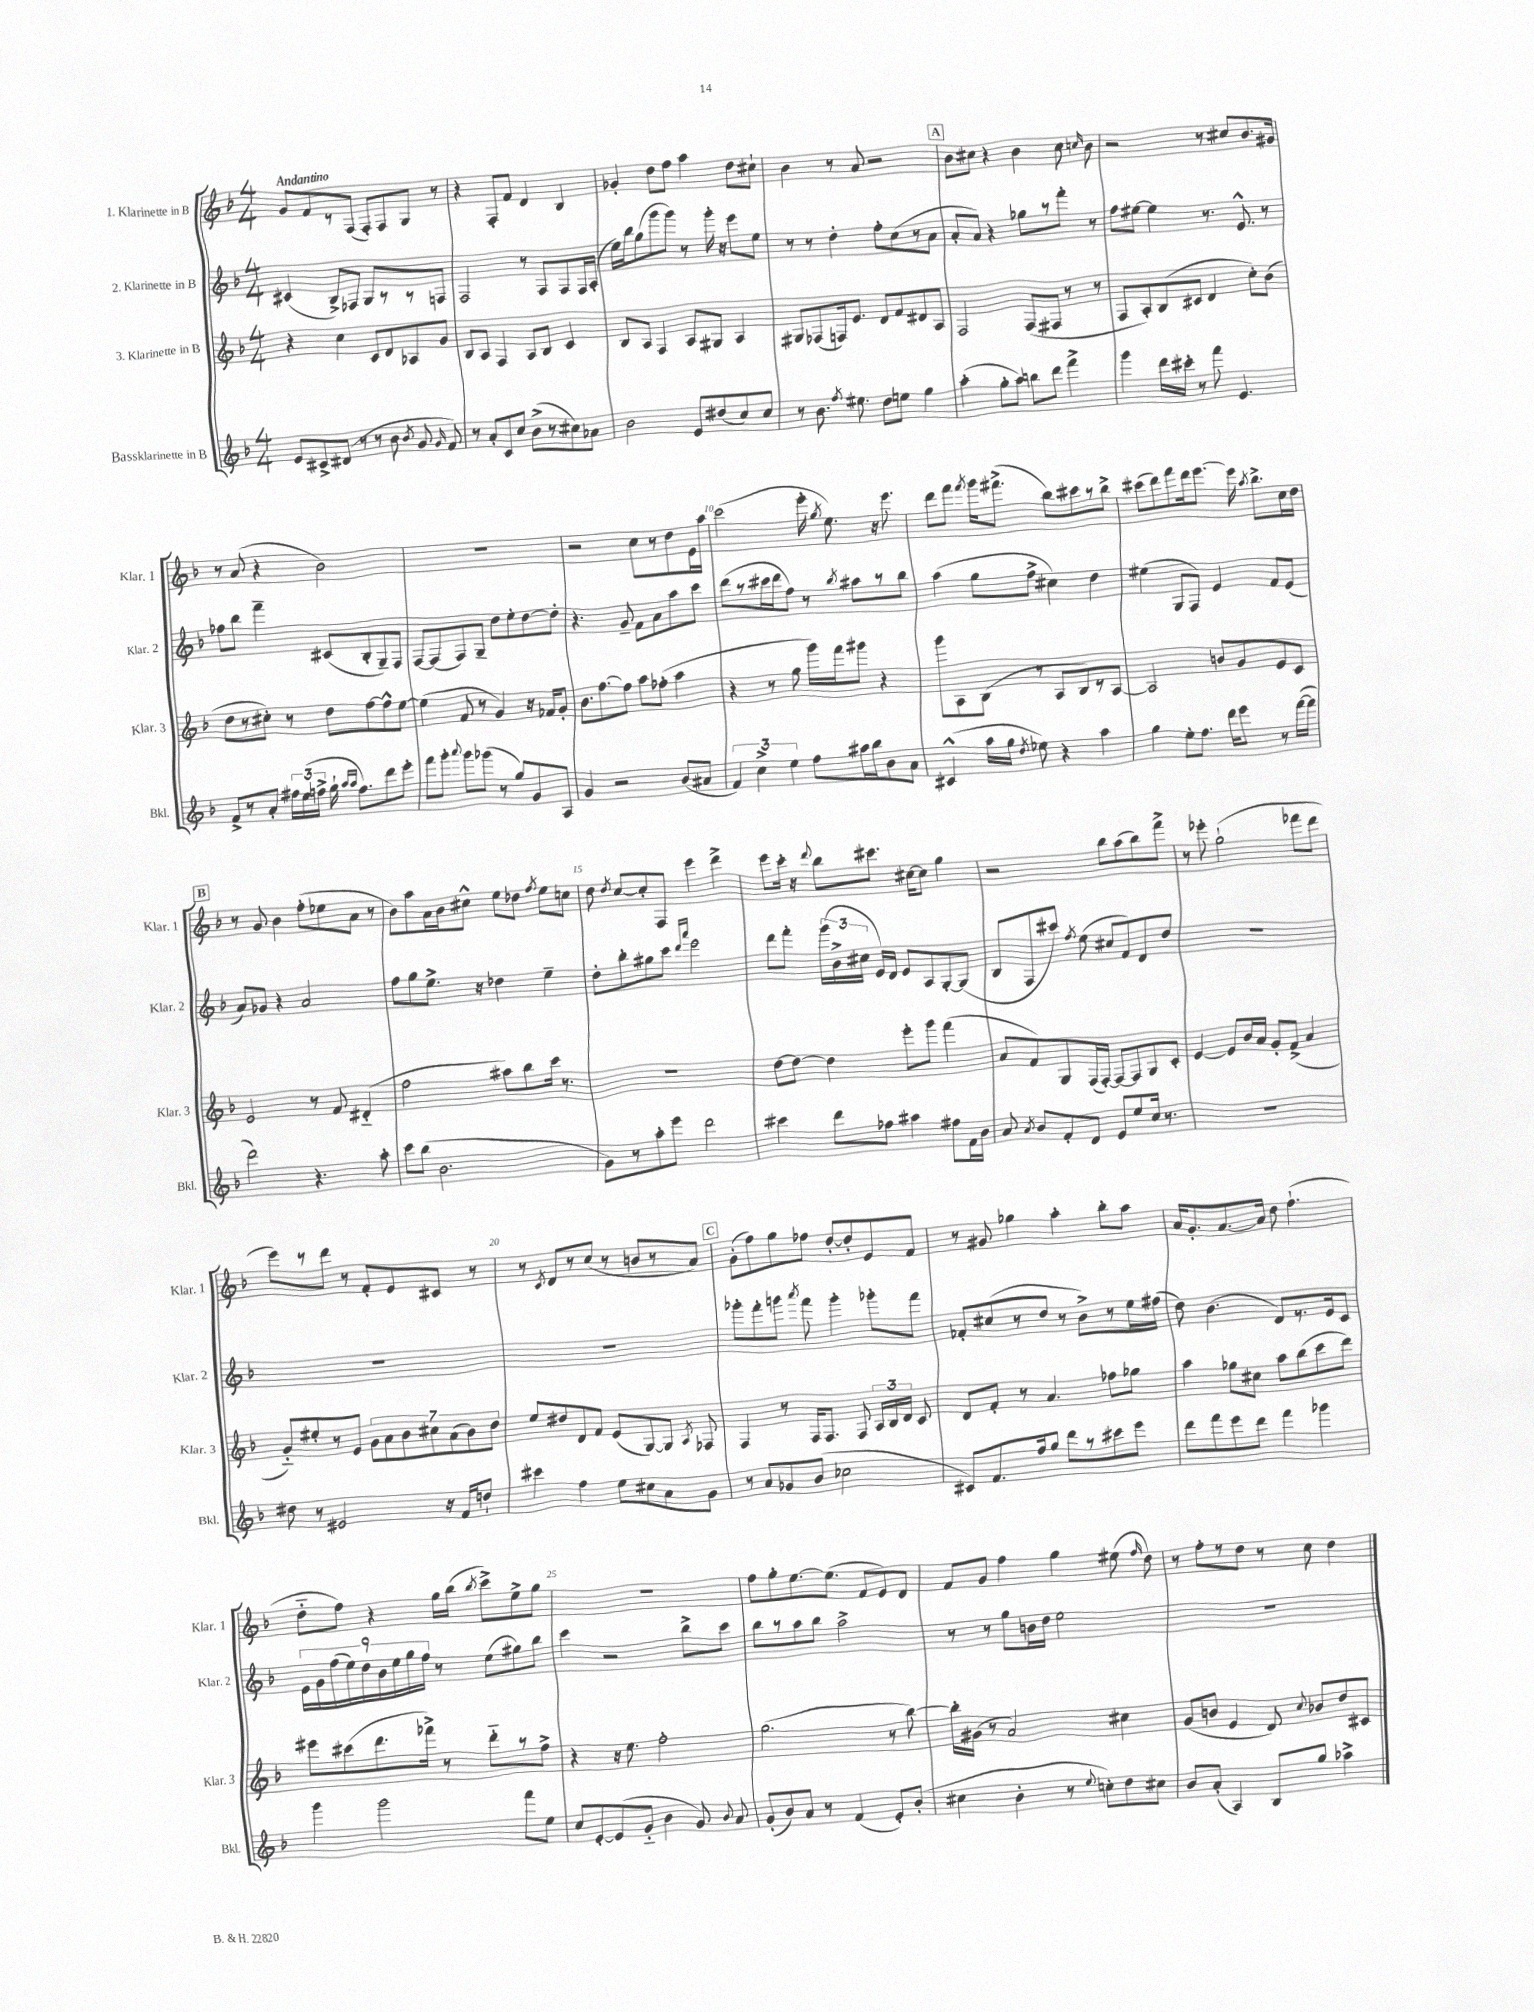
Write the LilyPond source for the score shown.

<<
\new StaffGroup <<
\new Staff = "s0" \with { instrumentName = "1. Klarinette in B" shortInstrumentName = "Klar. 1" } {
    \clef treble \key f \major \numericTimeSignature \time 4/4 \tempo "Andantino"
    \autoBeamOff g'8[ f'8 r8 f8]( f8[-.) f8 g8] r8 |
    r4 f8[-. f'8] d'4 bes4 |
    ges'4-. d''8[ f''8] a''4 d''8[ cis''8]-! |
    bes'4 r8 a'8 r2 |
    \mark \markup { \box "A" } bes'8[ cis''8] r4 bes'4 cis''8 \grace { c''16 } bes'8 |
    r2 r8 cis''8[ bes'8. gis'16] |
    r8 a'8( r4 bes'2) |
    R1 |
    r2 c''8[ r8 d''8 e'16 a''16] |
    c'''2( e'''16-. \acciaccatura { g''8 } e''8.) r16 e'''8. |
    d'''8[ f'''8] \acciaccatura { f'''8 } g'''16[ fis'''8.]->( bes''8[) cis'''8 r8 bes''8]-> |
    cis'''8[( d'''8) f'''8 d'''16 e'''8.]~ e'''16 \acciaccatura { a''8 } bes''8.[-> c''16 d''16] |
    \mark \markup { \box "B" } r8 g'8 bes'4 f''8[-.( ees''8 a'8] r8 |
    bes'8[) a''8 a'16 bes'16 cis''8]-^ e''8[ des''8] \acciaccatura { f''8 } e''8[ c''8] |
    d''8 \acciaccatura { d''8 } c''8[~ c''8-. f8] e'''4 d'''4-> |
    e'''8[ c'''16]-. r16 \appoggiatura { d'''8 } bes''8[ cis'''8.] cis''16[~ cis''8] g''4 |
    r2 bes''8[ a''8( bes''8) f'''8]-> |
    r8 ees'''8-. g''2-!( fes'''8[ d'''8] |
    e'''8[) r8 d'''8] r8 f'8[-. e'8 cis'8] r8 |
    r8 \acciaccatura { c'8 } d'8[ r8 c''8]( r8 b'8[ r8 a'8]) |
    \mark \markup { \box "C" } g'8[-.( f''8) g''8 fes''8] d''8[~-. d''8-. e'8 f'8] |
    r8 gis'8 ges''4 a''4-. bes''8[-. a''8] |
    a'16[ g'8.-. a'8.~ a'16] d''8 f''4.-!( |
    d''8[-_ f''8]) r4 g''16[ bes''16]( \acciaccatura { bes''8 } c'''8[->) e''8-> g''8] |
    R1 |
    f''8[ g''8-. e''8.~ e''8.]( f'8[ e'8) d'8] |
    f'8[ g'8] f''4 g''4 eis''8( \grace { f''16 } d''8) |
    r8 f''8[-. r8 d''8] r8 c''8 d''4 \bar "|." |
}
\new Staff = "s1" \with { instrumentName = "2. Klarinette in B" shortInstrumentName = "Klar. 2" } {
    \clef treble \key f \major \numericTimeSignature \time 4/4
    \autoBeamOff cis'4( bes8[->) fes8] g8[ r8 r8 f8] |
    f2 r8 f8[ f8 f16 a16]-.( |
    e''16[) bes''16 g''8( g'''8 g'''8]) r8 g'''16-. r16 e'''8[ e''8] |
    r8 r8 d''4-. f''8[-. c''8( r8 a'8] |
    \mark \markup { \box "A" } a'8[-. a'8]) r4 ges''8[ r8 f'''8]-. r8 |
    f''8[ eis''8]~ eis''4 r8. e'8.-^ r8 |
    fes''8[ bes''8] f'''4-- cis'8[( bes8-. g8--) f8] |
    f8[~ f8( f8) g8]-- d''8[ e''8-. d''8~ d''8]-. |
    r4. g'8-- f'8[ a'8 a''8 c'''8] |
    d'''8[( r8 cis'''16 d'''16 f''8]) r8 \acciaccatura { bes''8 } ais''8[ r8 bes''8] |
    a''4( g''8[ f''8]-> cis''4) d''4 |
    eis''4( g8[ f8]) e'4 f'8[ e'8]( |
    \mark \markup { \box "B" } a'8[) ges'8] r4 a'2 |
    f''8[ g''8 e''8.]-> r16 des''4 e''4-- |
    d''8[-. bes''8-. gis''8 c'''8] \grace { d'''16[ a'''16] } e'''2 |
    d'''8[ f'''8]-. \tuplet 3/2 { g'''16[( bes'16-> cis''16] } e'16[) d'16] e'8[ a8 g8~-. g8]( |
    bes8[ f8 cis'''8]) \acciaccatura { f''8 } e''8( cis''8[ f'8) d'8 d''8] |
    R1 |
    R1 |
    R1 |
    \mark \markup { \box "C" } ges'''8[-. f'''8-. g'''8] \acciaccatura { a'''8 } f'''8 g'''4-. ges'''8[-. f'''8] |
    fes'8[-. cis''8( r8 d''8] r8 bes'8[->) r8 e''16 fis''16]( |
    d''8) bes'4.( d'8[) r8. e'16 c'8] |
    \tuplet 9/8 { e'16[ g'16 f''16( e''16) d''16 bes'16 e''16 g''16 f''16] } r8 e''8[( gis''8) bes''8] |
    c'''4 r2 bes''8[-> c'''8] |
    bes''8[ r8 a''8 bes''8] a''2-> |
    r8 r8 g''8[ b'16 d''16] e''2 |
    R1 \bar "|." |
}
\new Staff = "s2" \with { instrumentName = "3. Klarinette in B" shortInstrumentName = "Klar. 3" } {
    \clef treble \key f \major \numericTimeSignature \time 4/4
    \autoBeamOff r4 c''4 c'8[ d'8 aes8 g'8] |
    bes8[ a8] f4 a8[ bes8] c'4 |
    bes8[ a8] f4 a8[ gis8] a4 |
    gis8[ fes8( f16) e'8.] d'8[ f'8 dis'8 a8] |
    \mark \markup { \box "A" } f2 f8[( fis8] r8 r8 |
    f8[ a8-.) bes8( cis'8] d'4 c''8[-.) bes'8]( |
    d''8[ r8 cis''8]-.) r8 d''8[ f''8~ f''8-^ e''8]~ |
    e''4( f'8 r8 g'4) r16 fes'16[ g'8]-. |
    bes'8.[ f''8.~ f''8] a''8[ fes''8]-.( a''4 |
    r4 r8 g''8 g'''16[) f'''16 gis'''8] r4 |
    g'''8[ a8 bes8]( r8 a8[ bes8) r8 a8]~ |
    a2 b'8[ g'8 e'8 c'8] |
    \mark \markup { \box "B" } e'2 r8 f'8 dis'4-_( |
    f''2 ais''8[) bes''8 c'''16] r8. |
    R1 |
    d''8[~ d''8]~ d''4 e'''8[-. g'''8] f'''4( |
    a'8[ f'8) g8 f16( f16]~-.) f8[~ f8 g8 c'8]-. |
    e'4~ e'8[ bes'16 a'16] g'8[-. f'8]->( a'4 |
    g'8[-_) eis''8-. r8 e'8] \tuplet 7/4 { g'8[ a'8 bes'8 cis''8 a'8( bes'8) d''8] } |
    e''8[ dis''8 d'8 f'8] e'8[( g8~) g8] \acciaccatura { a8 } fes8 |
    \mark \markup { \box "C" } f4 r8 f16[ f8.] f8 \tuplet 3/2 { a16[ bes16 d'16] } c'8 |
    d'8[ f'8]-. r8 a'4. fes''8[ ges''8] |
    a''4 ges''8[ cis''8] a''8[ bes''8( c'''8 d'''8]) |
    eis'''8[ cis'''8( d'''8. fes'''16]->) r8 d'''8[-_ r8 f''8]-> |
    r4 r16 e''8. f''2-. |
    g''2.( r8 bes''8~) |
    bes''16[-. gis'16]( r8 a'2) cis''4 |
    g'8[( b'8] e'4 d'8) \appoggiatura { c''8 } bes'8[ d''8 cis'8] \bar "|." |
}
\new Staff = "s3" \with { instrumentName = "Bassklarinette in B" shortInstrumentName = "Bkl." } {
    \clef treble \key f \major \numericTimeSignature \time 4/4
    \autoBeamOff e'8[ cis'8-> dis'8]( r8 r8 bes'8 \acciaccatura { bes'8 } g'8 \grace { g'16 } f'8) |
    r8 a'8[-. c'8 c''8] bes'8[->( r8 cis''8) aes'8] |
    bes'2 e'8[ dis''8( c''8) c''8] |
    r8 bes'8. \acciaccatura { f''8 } eis''8. d''8[ e''8] g''4 |
    \mark \markup { \box "A" } a''4-.( g''8[-. a''8]) b''8[ d'''8] f'''4-> |
    g'''4 d'''16[ cis'''16]-. r8 f'''8 e'4. |
    f'8[-> r8 a'8]-. \tuplet 3/2 { fis''16[ e''16( f''16]-> } g''16-! \grace { a''16[ a''16] } f''8.[) d'''8 e'''8]-. |
    f'''8[ g'''8]-. \appoggiatura { a'''8 } g'''8[ ges'''8]( r8 g''8[) g'8 a8] |
    g'4 r2 bes'8[( ais'8] |
    \tuplet 3/2 { f'4) c''4-> e''4 } f''8[ ais''16 bes''16 bes'8 a'8] |
    cis'4-^( a''16[ g''16] \acciaccatura { d''8 } ees''8) r4 a''4 |
    g''4 e''8[-. f''8.] d'''16[ e'''8] r8 f'''16[~( f'''16] |
    \mark \markup { \box "B" } d'''2) r4. a''8-. |
    c'''8[ bes''8]( bes'2. |
    g'8[) r8 a''8-. e'''8] d'''2 |
    cis'''4 d'''8[ fes''8] ais''4 fis''8[ f'16 bes'16] |
    a'8 \acciaccatura { a'8 } bes'8[ f'8-. d'8] e'8[ e''8 c''16] r8. |
    R1 |
    dis''8 r8 eis'2 r16 f'16[ d''8]-! |
    cis'''4 f''4 e''8[ cis''8 a'8 g'8] |
    \mark \markup { \box "C" } r8 a'8[ ges'8 bes'8]( ces''2 |
    cis'8[) f'8. f''16 g''8] d'''8[ r8 cis'''8 e'''8] |
    d'''8[ f'''8 e'''8 d'''8] f'''4 ges'''4 |
    g'''4 g'''2 f'''8[ e''8] |
    c''8[ e'8~-. e'8( g'8]-_ bes'4 g'8) \appoggiatura { bes'8 } a'8 |
    g'8[-.( bes'8) a'8] r8 f'4( e'8[-.) bes'8]-.( |
    cis''4 bes'4-. r8 \appoggiatura { e''8 } c''8[-.) d''8 cis''8] |
    bes'8[ a'8]-.( a4) bes8[ g''8] aes''4-> \bar "|." |
}
>>
>>
\layout { \context { \Score \override BarNumber.break-visibility = ##(#f #t #t) barNumberVisibility = #(every-nth-bar-number-visible 5) } }
